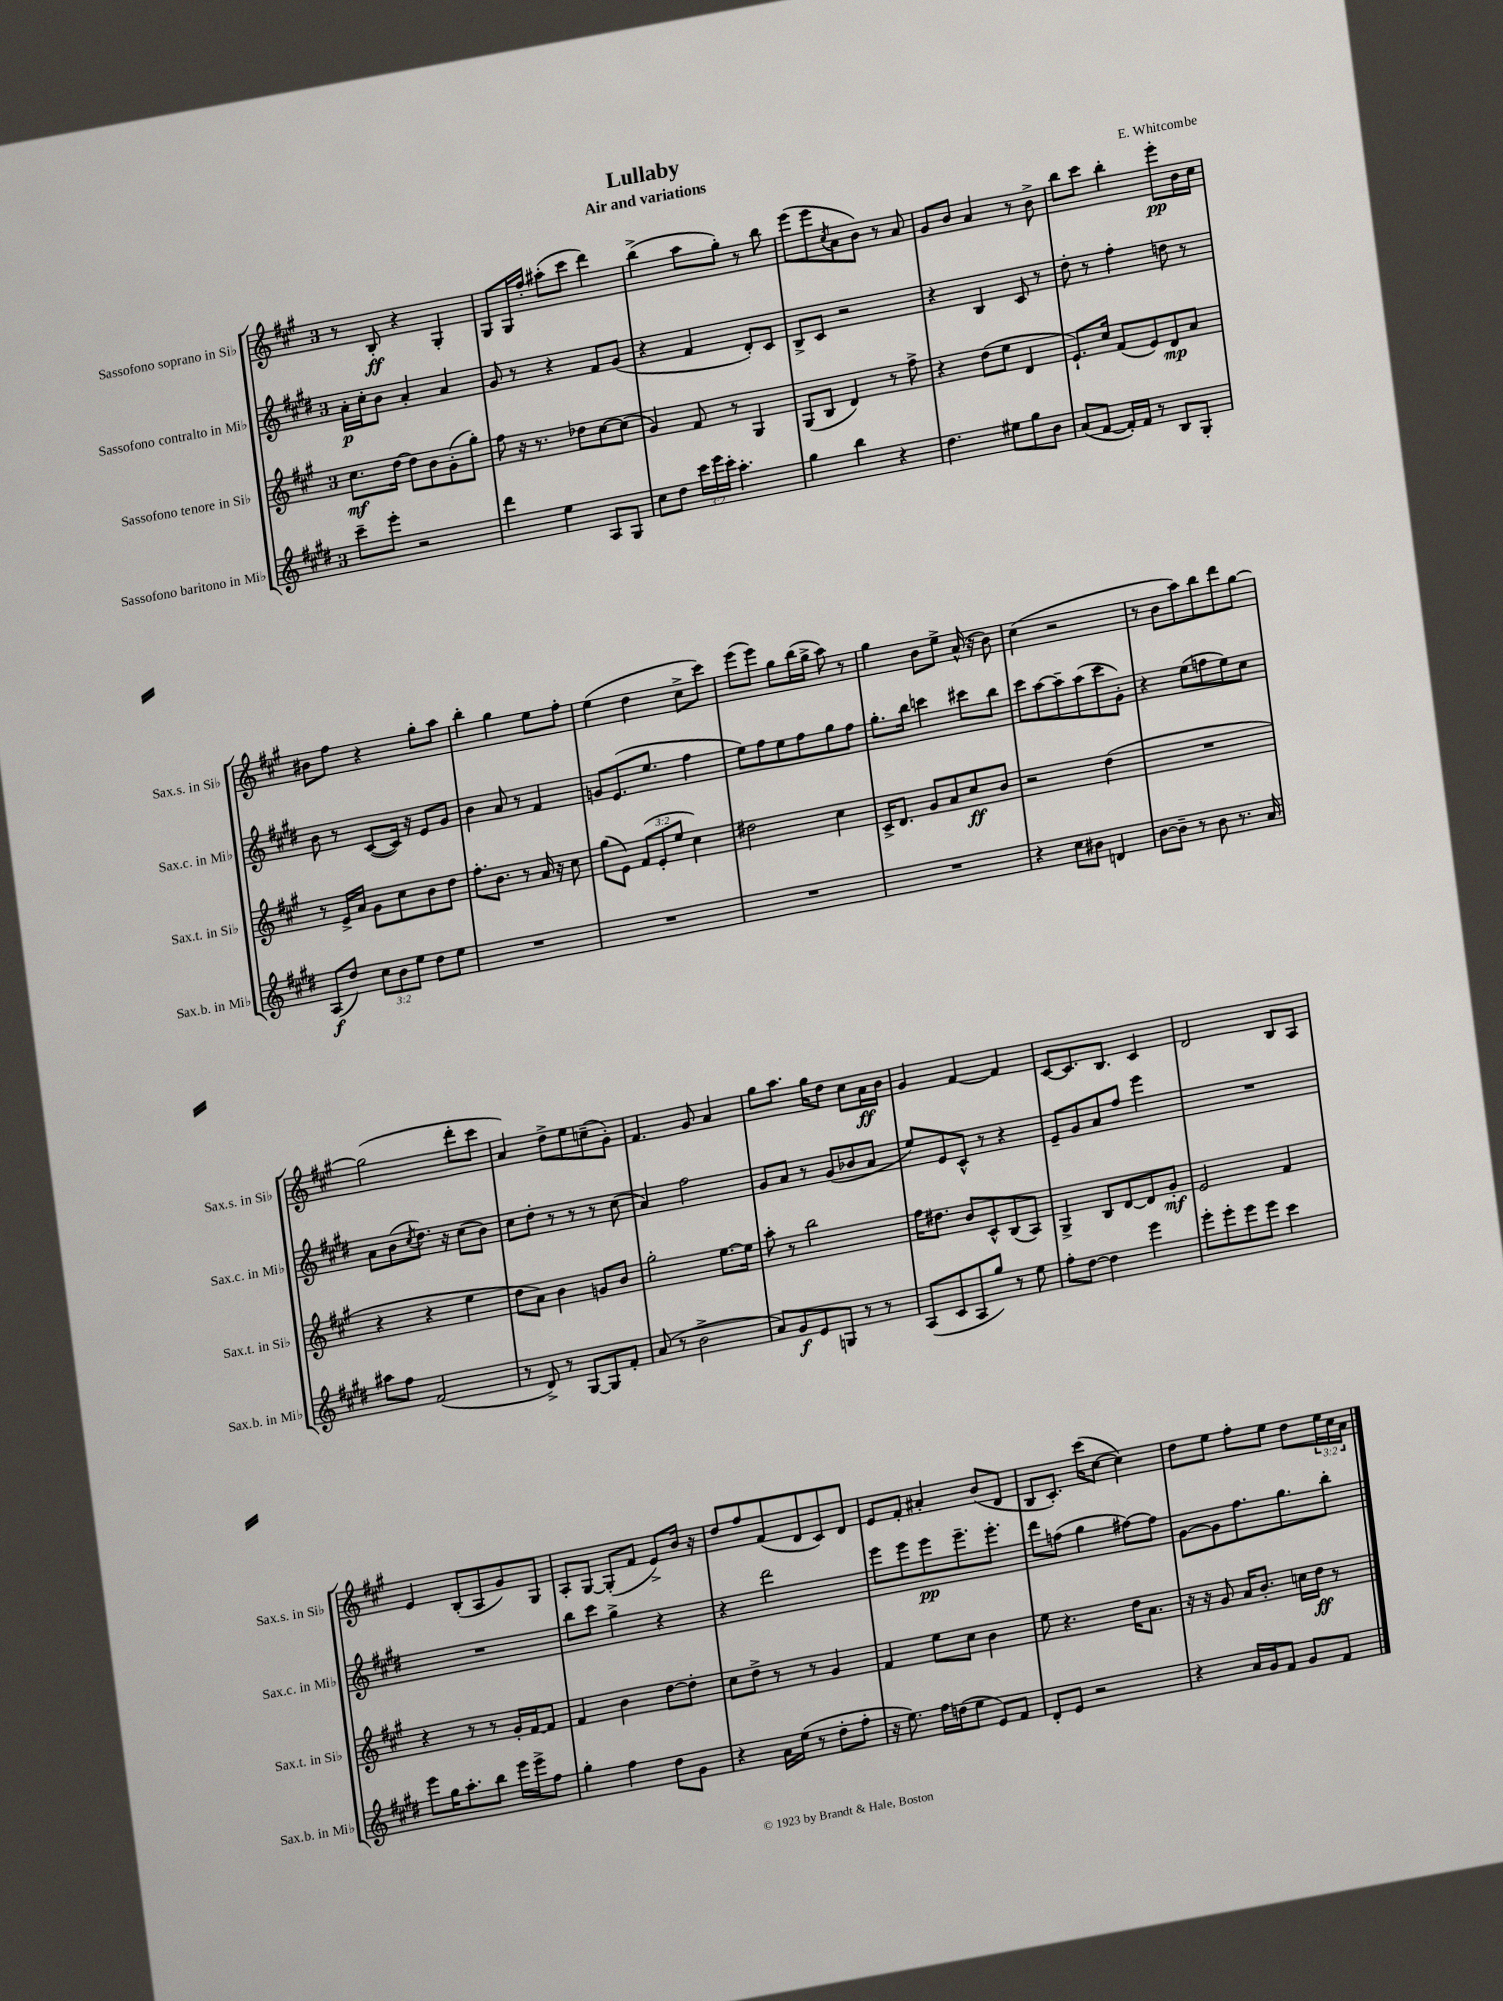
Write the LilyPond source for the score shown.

\header { title = "Lullaby" composer = "E. Whitcombe" subtitle = "Air and variations" }
<<
\new StaffGroup <<
\new Staff = "s0" \with { instrumentName = "Sassofono soprano in Sib" shortInstrumentName = "Sax.s. in Sib" } {
    \clef treble \key a \major \once \override Staff.TimeSignature.style = #'single-digit \time 3/4 \override Staff.TupletNumber.text = #tuplet-number::calc-fraction-text
    r8 b8-.\ff r4 gis4-. |
    gis8 gis16 fis''16-. ais''8-.( cis'''8 d'''4) |
    b''4->( a''8 gis''8-.) r8 b''8 |
    e'''8( e'''8 \acciaccatura { cis''8 } a'8 b'8) r8 a'8 |
    gis'8 b'8 a'4 r8 b'8-> |
    b''8 cis'''8 b''4-. e'''8-.\pp b'16 cis''16 |
    bis'8 fis''8 r4 gis''8-. a''8 |
    b''4-. gis''4 e''8 fis''8-. |
    e''4( d''4 cis''8-> cis'''8) |
    e'''8( e'''8) gis''8 b''16( gis''16-> a''8) r8 |
    gis''4 b'8 e''8-> a'16-^( r16 b'8) |
    cis''4( r2 |
    r8 b'8 a''8) b''8 d'''8 gis''8~ |
    gis''2( d'''8-. cis'''8 |
    a'4) d''8-> e''8 c''8--( gis'8-.) |
    fis'4. gis'8 a'4 |
    gis''8 a''8. gis''16 d''8 cis''8 a'16\ff b'16 |
    gis'4 fis'4~ fis'4 |
    cis'8~ cis'8. b8. cis'4 |
    d'2 b8 a8 |
    e'4 b8-.( a8 gis'8) gis8 |
    a8-. gis8~ gis8-.( fis'8 e'8->) b'16 r16 |
    d''8 fis''8 fis'8( d'8 cis'8) d'8 |
    e'8 fis'8-. ais'4-. b'8( d'8 |
    b8 cis'8.-.) cis'''16( cis''8~ cis''4) |
    d''8 e''8 fis''8-. e''8 d''8 \tuplet 3/2 { e''16 cis''16 a'16 } \bar "|." |
}
\new Staff = "s1" \with { instrumentName = "Sassofono contralto in Mib" shortInstrumentName = "Sax.c. in Mib" } {
    \clef treble \key e \major \once \override Staff.TimeSignature.style = #'single-digit \time 3/4
    a'16-.\p cis''16-. b'8 a'4-. a'4 |
    gis'8 r8 r4 fis'8 gis'8( |
    r4 fis'4 dis'8-.) cis'8 |
    b8-> cis'8 r2 |
    r4 b4 cis'8 r8 |
    dis''8-. r8 fis''4-. d''8 r8 |
    b'8 r8 cis'8~( cis'16) r16 e'8 gis'8 |
    b'4 a'8 r8 fis'4 |
    g'8 e'8.( e''8. fis''4 |
    e''8) fis''8 e''8 fis''8 gis''8 fis''8 |
    gis''8.-. b''16 c'''4 cis'''8 b''8 |
    cis'''8 a''8~ a''8-- a''8( cis'''8 gis'8-.) |
    r4 e''8( f''8 e''8) cis''8 |
    a'8 b'8( \acciaccatura { cis''8 } dis''8.) r16 cis''8( b'8) |
    cis''8 dis''8-. r8 r8 r8 cis''8( |
    a'4) fis''2 |
    gis'8 a'8 r8 gis'8( bes'8 a'8 |
    e''8) e'8 cis'8-^ r8 r4 |
    e'8-- gis'8 a'8 fis''8 e'''4 |
    R2. |
    R2. |
    b''8 cis'''8 gis''4-> r4 |
    r4 dis'''2 |
    e'''8 e'''8 e'''8\pp e'''8.-- e'''8.-. |
    dis'''8 f''8( gis''4 fis''8~) fis''8 |
    gis'8~ gis'8 fis''8. gis''8. b''8-. \bar "|." |
}
\new Staff = "s2" \with { instrumentName = "Sassofono tenore in Sib" shortInstrumentName = "Sax.t. in Sib" } {
    \clef treble \key a \major \once \override Staff.TimeSignature.style = #'single-digit \time 3/4 \override Staff.TupletNumber.text = #tuplet-number::calc-fraction-text
    cis''8.\mf d''16~ d''8 b'8 gis'8-.( gis''8-.) |
    fis''8 r16 r8. des''8 cis''8~ cis''8( |
    gis'4) fis'8 r8 gis4 |
    gis8( b8 d'4) r8 fis''8-> |
    r4 d''8( e''8 d'4 |
    e'8.-!) cis''16 fis'8( e'8) d'8\mp a'8 |
    r8 e'16-> a'16 gis'8 cis''8 b'8 d''8 |
    fis''8.-. b'8. r8 a'16 r16 cis''8 |
    gis''8( e'8) \tuplet 3/2 { fis'8( e'8-. e''8 } cis''4) |
    dis''2 cis''4 |
    cis'16-> d'8. gis'8 a'8 cis''8\ff b'8 |
    r2 d''4( |
    R2. |
    r4 r4 e''4 |
    d''8 a'8) b'4 g'8 b'8 |
    gis''2-. e''8.~ e''16 |
    a''8-. r8 b''2 |
    fis''16 dis''8. b'8 cis'8-^ b8( a8) |
    gis4-> b8 d'8~ d'8 gis'8-.\mf |
    e'2 fis'4 |
    r4 r8 r8 gis'16-. fis'16~ fis'8 |
    fis'4 b'4 d''8~ d''8-. |
    cis''8 d''8-> r8 r8 gis'4 |
    fis'4 e''8 cis''8 b'4 |
    e''8 r4. d''16 a'8. |
    r16 r16 gis'8 a'16 b'8.-. c''16 d''16\ff r8 \bar "|." |
}
\new Staff = "s3" \with { instrumentName = "Sassofono baritono in Mib" shortInstrumentName = "Sax.b. in Mib" } {
    \clef treble \key e \major \once \override Staff.TimeSignature.style = #'single-digit \time 3/4 \override Staff.TupletNumber.text = #tuplet-number::calc-fraction-text
    cis'''8-- e'''8-. r2 |
    dis'''4 e''4 a8 gis8 |
    cis''8 dis''8 \tuplet 3/2 { cis'''16 e'''16 cis'''16-. } a''4.-. |
    gis''4 b''4 r4 |
    dis''4. eis''8 gis''8 b'8 |
    a'8( fis'8~ fis'16-.) fis'16 r8 b8 gis8-. |
    a8\f( dis''8) \tuplet 3/2 { cis''8 b'8 e''8 } dis''8 e''8 |
    R2. |
    R2. |
    R2. |
    R2. |
    r4 cis''8 bis'8 d'4 |
    b'8~ b'8-- r8 b'8 r8. a'16 |
    ais''8 fis''8 fis'2( |
    r8 dis'8->) r8 gis8~ gis8 fis'8-. |
    a'8( r8 b'2-> |
    a'8) gis'8\f e'8 g8 r8 r8 |
    a8( cis'8 a8 gis''8) r8 e''8 |
    fis''8-. dis''8~ dis''4 e'''4 |
    e'''8-. e'''8-. e'''8 e'''8 cis'''4 |
    e'''8 gis''16 a''8.-. b''8 e'''16 e'''16-> fis''8 |
    gis''4-. fis''4 dis''8 gis'8 |
    r4 a'16 e''16( r8 dis''8-. fis''8-. |
    r16 e''8.) fis''16 d''16( e''8 e'8) fis'8 |
    dis'8-. e'8 r2 |
    r4 a'16 gis'16 fis'8 gis'8 fis'8 \bar "|." |
}
>>
>>
\layout { \context { \Score \remove "Bar_number_engraver" } }
